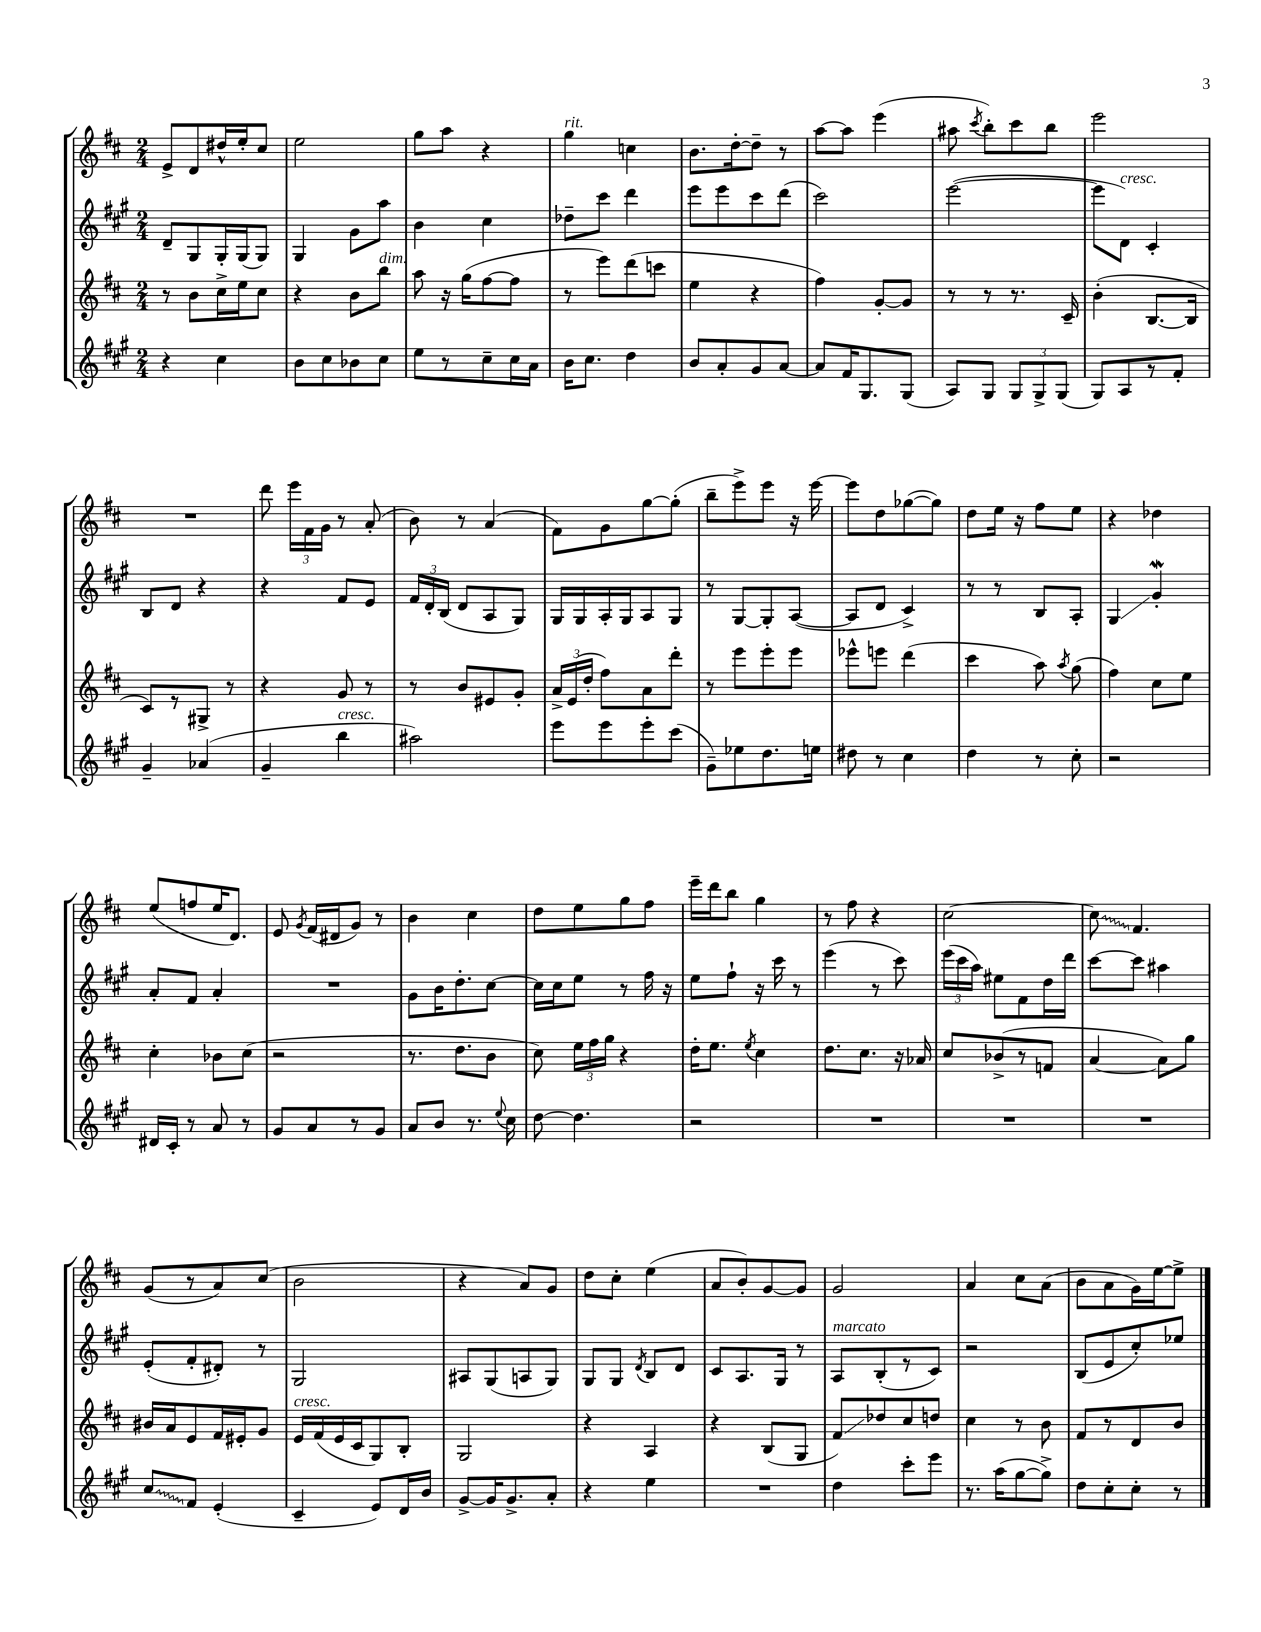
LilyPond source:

<<
\new StaffGroup <<
\new Staff = "s0" {
    \clef treble \key d \major \numericTimeSignature \time 2/4
    \autoBeamOff e'8[-> d'8 dis''16-^ e''16-. cis''8] |
    e''2 |
    g''8[ a''8] r4 |
    g''4^\markup { \italic "rit." } c''4 |
    b'8.[ d''16~-. d''8]-- r8 |
    a''8[~ a''8] e'''4( |
    ais''8 \acciaccatura { cis'''8 } b''8[-.) cis'''8 b''8] |
    e'''2 |
    R2 |
    d'''8 \tuplet 3/2 { e'''16[ fis'16 g'16] } r8 a'8-.( |
    b'8) r8 a'4( |
    fis'8[) g'8 g''8~ g''8]-.( |
    b''8[-- e'''8->) e'''8] r16 e'''16~ |
    e'''8[ d''8 ges''8~( ges''8]) |
    d''8[ e''16] r16 fis''8[ e''8] |
    r4 des''4 |
    e''8[( f''8 e''16 d'8.]) |
    e'8 \acciaccatura { g'8 } fis'16[( dis'16 g'8]) r8 |
    b'4 cis''4 |
    d''8[ e''8 g''8 fis''8] |
    e'''16[-- d'''16 b''8] g''4 |
    r8 fis''8 r4 |
    cis''2~ |
    \once \override Glissando.style = #'zigzag cis''8\glissando fis'4. |
    g'8[( r8 a'8) cis''8]( |
    b'2 |
    r4 a'8[) g'8] |
    d''8[ cis''8]-. e''4( |
    a'8[ b'8-.) g'8~ g'8] |
    g'2 |
    a'4 cis''8[ a'8]( |
    b'8[ a'8 g'16) e''16~ e''8]-> \bar "|." |
}
\new Staff = "s1" {
    \clef treble \key a \major \numericTimeSignature \time 2/4
    \autoBeamOff d'8[-- gis8 gis16-. gis16( gis8]) |
    gis4 gis'8[ a''8] |
    b'4 cis''4 |
    des''8[-- cis'''8] d'''4 |
    e'''8[ e'''8 cis'''8 d'''8]( |
    cis'''2) |
    e'''2~( |
    e'''8[ d'8]^\markup { \italic "cresc." }) cis'4-. |
    b8[ d'8] r4 |
    r4 fis'8[ e'8] |
    \tuplet 3/2 { fis'16[ d'16-. b16]( } d'8[ a8 gis8]) |
    gis16[ gis16 a16-. gis16 a8 gis8] |
    r8 gis8[~ gis8-. a8]~( |
    a8[ d'8] cis'4->) |
    r8 r8 b8[ a8]-. |
    gis4\glissando gis'4-.\mordent |
    a'8[-. fis'8] a'4-. |
    R2 |
    gis'8[ b'16 d''8.-. cis''8]~ |
    cis''16[ cis''16 e''8] r8 fis''16 r16 |
    e''8[ fis''8]-! r16 cis'''16 r8 |
    e'''4( r8 cis'''8) |
    \tuplet 3/2 { e'''16[( cis'''16 a''16]) } eis''8[ fis'8 d''16 d'''16] |
    cis'''8[~ cis'''8] ais''4 |
    e'8[-.( fis'8-. dis'8]-.) r8 |
    gis2 |
    ais8[ gis8( a8 gis8]) |
    gis8[ gis8] \acciaccatura { d'8 } b8[ d'8] |
    cis'8[ a8. gis16] r8 |
    a8[^\markup { \italic "marcato" } b8-.( r8 cis'8]) |
    r2 |
    b8[( e'8 cis''8-.) ees''8] \bar "|." |
}
\new Staff = "s2" {
    \clef treble \key d \major \numericTimeSignature \time 2/4
    \autoBeamOff r8 b'8[ cis''16-> e''16 cis''8] |
    r4 b'8[ b''8]^\markup { \italic "dim." } |
    a''8 r16 g''16[( fis''8~ fis''8] |
    r8 e'''8[) d'''8( c'''8] |
    e''4 r4 |
    fis''4) g'8[~-. g'8] |
    r8 r8 r8. cis'16-- |
    b'4-.( b8.[~ b16] |
    cis'8[) r8 gis8]-> r8 |
    r4 g'8 r8 |
    r8 b'8[ eis'8 g'8]-. |
    \tuplet 3/2 { a'16[-> e'16( d''16]-. } fis''8[) a'8 d'''8]-. |
    r8 e'''8[ e'''8-. e'''8] |
    ees'''8[-^ e'''8] d'''4( |
    cis'''4 a''8) \acciaccatura { a''8 } g''8( |
    fis''4) cis''8[ e''8] |
    cis''4-. bes'8[ cis''8]( |
    r2 |
    r8. d''8.[ b'8] |
    cis''8) \tuplet 3/2 { e''16[ fis''16 g''16] } r4 |
    d''16[-. e''8.] \acciaccatura { e''8 } cis''4 |
    d''8.[ cis''8.] r16 aes'16 |
    cis''8[ bes'8->( r8 f'8] |
    a'4~ a'8[) g''8] |
    bis'16[ a'16 e'8 fis'16 eis'16-. g'8] |
    e'16[^\markup { \italic "cresc." } fis'16( e'16 cis'16 g8) b8]-. |
    g2 |
    r4 a4 |
    r4 b8[( g8] |
    fis'8[\glissando) des''8 cis''8 d''8] |
    cis''4 r8 b'8 |
    fis'8[ r8 d'8 b'8] \bar "|." |
}
\new Staff = "s3" {
    \clef treble \key a \major \numericTimeSignature \time 2/4
    \autoBeamOff r4 cis''4 |
    b'8[ cis''8 bes'8 cis''8] |
    e''8[ r8 cis''8-- cis''16 a'16] |
    b'16[ cis''8.] d''4 |
    b'8[ a'8-. gis'8 a'8]~ |
    a'8[ fis'16 gis8. gis8]( |
    a8[) gis8] \tuplet 3/2 { gis8[ gis8-> gis8]( } |
    gis8[) a8 r8 fis'8]-. |
    gis'4-- aes'4( |
    gis'4-- b''4^\markup { \italic "cresc." } |
    ais''2) |
    e'''8[ e'''8 e'''8-. cis'''8]( |
    gis'8[--) ees''8 d''8. e''16] |
    dis''8 r8 cis''4 |
    d''4 r8 cis''8-. |
    r2 |
    dis'16[ cis'16]-. r8 a'8 r8 |
    gis'8[ a'8 r8 gis'8] |
    a'8[ b'8] r8. \appoggiatura { e''8 } cis''16 |
    d''8~ d''4. |
    r2 |
    R2 |
    R2 |
    R2 |
    \once \override Glissando.style = #'zigzag cis''8[\glissando fis'8] e'4-.( |
    cis'4-- e'8[) d'16 b'16] |
    gis'8[~-> gis'16 gis'8.-> a'8]-. |
    r4 e''4 |
    R2 |
    d''4 cis'''8[-. e'''8] |
    r8. a''16[( gis''8~ gis''8]->) |
    d''8[ cis''8-. cis''8]-. r8 \bar "|." |
}
>>
>>
\layout { \context { \Score \remove "Bar_number_engraver" } }
